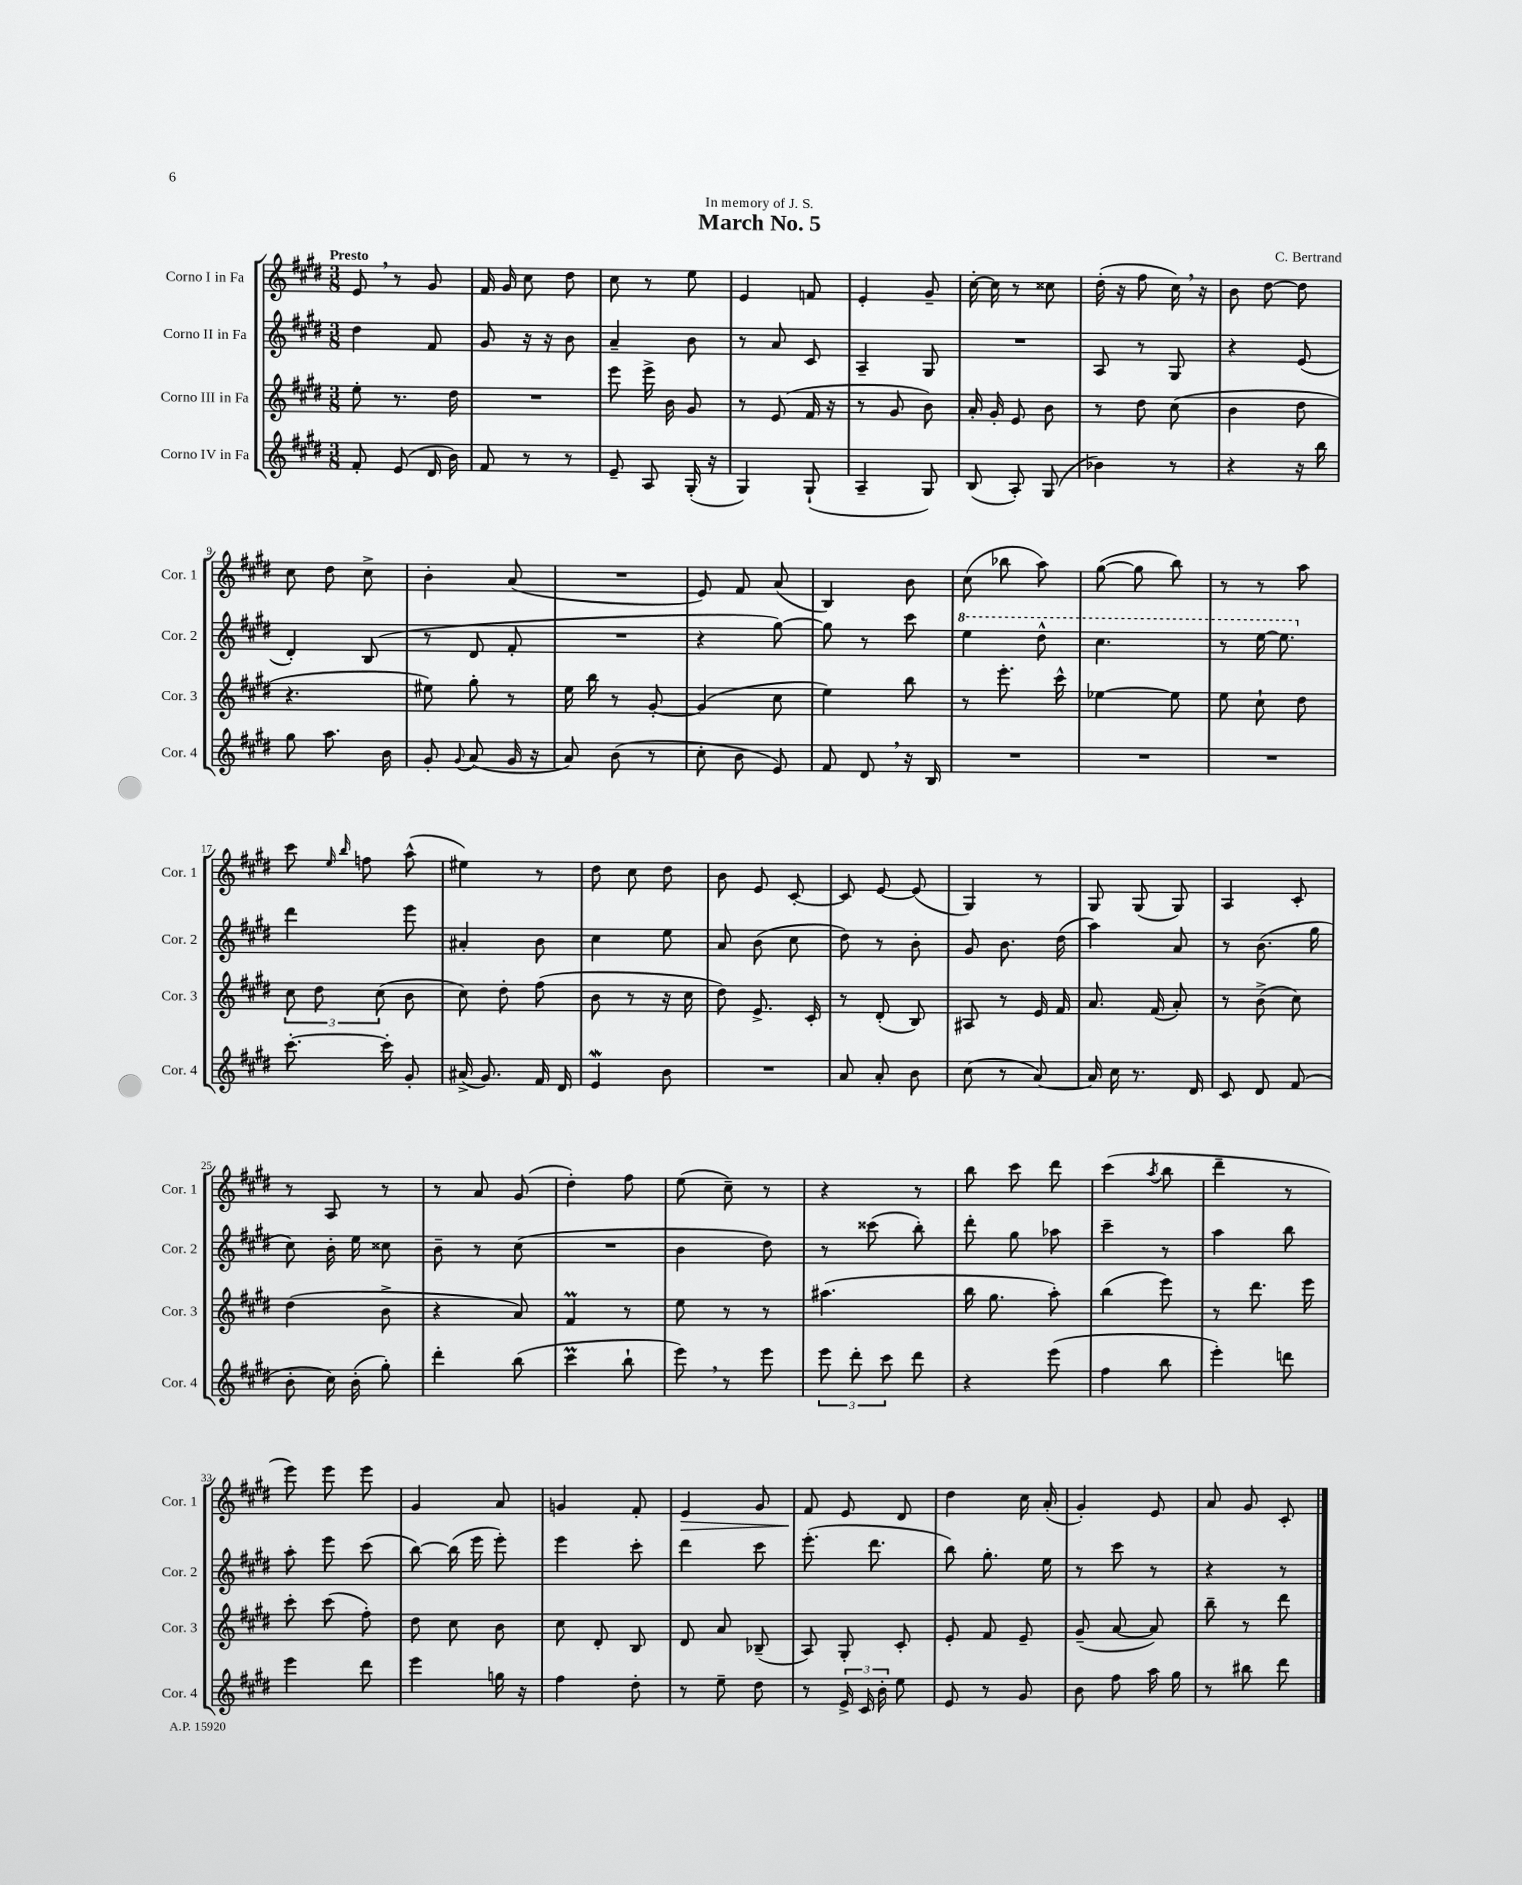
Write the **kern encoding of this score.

**kern	**kern	**kern	**kern	**dynam
*part4	*part3	*part2	*part1	*part1
*staff4	*staff3	*staff2	*staff1	*staff1
*I"Corno IV in Fa	*I"Corno III in Fa	*I"Corno II in Fa	*I"Corno I in Fa	*
*I'Cor. 4	*I'Cor. 3	*I'Cor. 2	*I'Cor. 1	*
*clefG2	*clefG2	*clefG2	*clefG2	*
*k[f#c#g#d#]	*k[f#c#g#d#]	*k[f#c#g#d#]	*k[f#c#g#d#]	*
*M3/8	*M3/8	*M3/8	*M3/8	*
=1	=1	=1	=1	=1
!	!	!	!LO:TX:a:B:t=Presto	!
8f#'/	8ee'\	4dd#\	8e,/	.
(8e/	8.r	.	8r	.
16d#/	.	8f#/	8g#/	.
16b\)	16dd#\	.	.	.
=2	=2	=2	=2	=2
8f#/	4.r	8g#/	16f#/	.
.	.	.	16g#/	.
8r	.	16r	8cc#\	.
.	.	16r	.	.
8r	.	8b\	8dd#\	.
=3	=3	=3	=3	=3
8e~/	8eee\	4a~/	8cc#\	.
8A/	16eee^\	.	8r	.
.	16b\	.	.	.
(16G#'/	8g#/	8b\	8ee\	.
16r	.	.	.	.
=4	=4	=4	=4	=4
4G#/)	8r	8r	4e/	.
.	(8e/	8a/	.	.
(8G#`/	16f#/	8c#/	8fn/	.
.	16r	.	.	.
=5	=5	=5	=5	=5
4A~/	8r	4A~/	4e'/	.
.	8g#/	.	.	.
8G#/)	8b\)	8G#/	8g#~/	.
=6	=6	=6	=6	=6
(8B/	16a'/	4.r	[16cc#'\	.
.	16g#'/	.	16cc#\]	.
8A'/)	8e/	.	8r	.
(8G#/	8b\	.	8cc##X\	.
=7	=7	=7	=7	=7
4b-X\)	8r	8A/	(16dd#'\	.
.	.	.	16r	.
.	8dd#\	8r	8ff#\	.
8r	(8cc#\	8G#/	16cc#,\)	.
.	.	.	16r	.
=8	=8	=8	=8	=8
4r	4b\	4r	8b\	.
.	.	.	[8dd#\	.
16r	8dd#\	(8e/	8dd#\]	.
16bb\	.	.	.	.
!!LO:LB:g=z
=9	=9	=9	=9	=9
8gg#\	4.r	4d#'/)	8cc#\	.
8.aa\	.	.	8dd#\	.
.	.	(8B/	8cc#^\	.
16b\	.	.	.	.
=10	=10	=10	=10	=10
8g#'/	8ee#X\)	8r	4b'\	.
8qqg#/	.	.	.	.
(8a/	8gg#'\	8d#/	.	.
16g#/	8r	8f#'/	(8a/	.
16r	.	.	.	.
=11	=11	=11	=11	=11
8a/)	16ee\	4.r	4.r	.
.	16bb\	.	.	.
(8b\	8r	.	.	.
8r	[8g#'/	.	.	.
=12	=12	=12	=12	=12
8cc#'\	(4g#/]	4r	8e/)	.
8b\	.	.	8f#/	.
8e/)	8cc#\	[8gg#\)	(8a/	.
=13	=13	=13	=13	=13
8f#/	4ee\)	8gg#\]	4B/)	.
8d#,/	.	8r	.	.
16r	8bb\	8ccc#\	8b\	.
16B/	.	.	.	.
=14	=14	=14	=14	=14
*	*	*8va	*	*
4.r	8r	4eee\	(8cc#\	.
.	8.eee'\	.	8bb-X\	.
.	.	8ddd#^^\	8aa\)	.
.	16ccc#^^\	.	.	.
=15	=15	=15	=15	=15
4.r	[4ee-X\	4.ccc#\	([8gg#\	.
.	.	.	8gg#\]	.
.	8ee-\]	.	8bb\)	.
=16	=16	=16	=16	=16
4.r	8ee\	8r	8r	.
.	8cc#`\	[16eee\	8r	.
.	.	8.eee\]	.	.
.	8dd#\	.	8aa\	.
!!LO:LB:g=z
=17	=17	=17	=17	=17
*	*	*X8va	*	*
[8.ccc#'\	12cc#\	4ddd#\	8ccc#\	.
.	12dd#\	.	.	.
.	.	.	16qqee/	.
.	.	.	16qqbb/	.
.	.	.	8ffn\	.
.	(12cc#\	.	.	.
16ccc#'\]	.	.	.	.
8g#'/	8b\	8eee\	(8aa^^\	.
=18	=18	=18	=18	=18
(16a#X^/	8cc#\)	4a#X'/	4ee#X\)	.
8.g#/)	.	.	.	.
.	8dd#'\	.	.	.
16f#/	(8ff#\	8b\	8r	.
16d#/	.	.	.	.
=19	=19	=19	=19	=19
4ew/	8b\	4cc#\	8dd#\	.
.	8r	.	8cc#\	.
8b\	16r	8ee\	8dd#\	.
.	16cc#\	.	.	.
=20	=20	=20	=20	=20
4.r	8dd#\)	8a/	8b\	.
.	8.e^/	(8b\	8e/	.
.	.	8cc#\	[8c#'/	.
.	16c#'/	.	.	.
=21	=21	=21	=21	=21
8a/	8r	8dd#\)	8c#/]	.
8a'/	(8d#'/	8r	[8e/	.
8b\	8B/)	8b'\	(8e/]	.
=22	=22	=22	=22	=22
(8cc#\	8A#X/	8g#/	4G#/)	.
8r	8r	8.b\	.	.
[8a/)	16e/	.	8r	.
.	16f#/	(16dd#\	.	.
=23	=23	=23	=23	=23
16a/]	8.a/	4aa\)	8G#/	.
16cc#\	.	.	.	.
8.r	.	.	(8G#/	.
.	(16f#/	.	.	.
.	8a'/)	8a/	8G#/)	.
16d#/	.	.	.	.
=24	=24	=24	=24	=24
8c#/	8r	8r	4A/	.
8d#/	(8b^\	(8.b\	.	.
(8f#/	8cc#\)	.	8c#'/	.
.	.	16gg#\	.	.
!!LO:LB:g=z
=25	=25	=25	=25	=25
8b'\	(4dd#\	8cc#\)	8r	.
16cc#\)	.	16b'\	8A/	.
(16b'\	.	16ee\	.	.
8gg#'\)	8b^\	8cc##X\	8r	.
=26	=26	=26	=26	=26
4ddd#'\	4r	8b~\	8r	.
.	.	8r	8a/	.
(8bb\	8a/)	(8cc#\	(8g#/	.
=27	=27	=27	=27	=27
4ccc#M\	4f#M/	4.r	4dd#'\)	.
8bb`\	8r	.	8ff#\	.
=28	=28	=28	=28	=28
8eee,\)	8ee\	4b\	(8ee\	.
8r	8r	.	8cc#~\)	.
8eee\	8r	8dd#\)	8r	.
=29	=29	=29	=29	=29
12eee\	(4.aa#X\	8r	4r	.
12ddd#'\	.	.	.	.
.	.	(8ccc##X\	.	.
12ccc#\	.	.	.	.
8ddd#\	.	8bb'\)	8r	.
=30	=30	=30	=30	=30
4r	16bb\	8ddd#'\	8bb\	.
.	8.gg#\	.	.	.
.	.	8gg#\	8ccc#\	.
(8eee\	8aa'\)	8aa-X\	8ddd#\	.
=31	=31	=31	=31	=31
4ff#\	(4bb\	4ccc#~\	(4ccc#\	.
.	.	.	8qaa/	.
8bb\	8eee\)	8r	8bb\	.
=32	=32	=32	=32	=32
4eee'\)	8r	4aa\	4ddd#~\	.
.	8.ddd#\	.	.	.
8dddn\	.	8bb\	8r	.
.	16eee\	.	.	.
!!LO:LB:g=z
=33	=33	=33	=33	=33
4eee\	8ccc#'\	8aa'\	8eee\)	.
.	(8ccc#\	8eee\	8eee\	.
8ddd#\	8ff#'\)	(8ccc#\	8eee\	.
=34	=34	=34	=34	=34
4eee\	8dd#\	[8bb\)	4g#/	.
.	8cc#\	(16bb\]	.	.
.	.	16eee\	.	.
16ggn\	8b\	8eee'\)	8a/	.
16r	.	.	.	.
=35	=35	=35	=35	=35
4ff#\	8cc#\	4eee\	4gn/	.
.	8d#'/	.	.	.
8dd#'\	8B/	8ccc#'\	8f#'/	.
=36	=36	=36	=36	=36
!	!	!	!	!LO:HP:b
8r	8d#/	4ddd#\	4e/	>
8ee~\	8a/	.	.	.
8dd#\	(8B-X~/	8ccc#\	8g#/	.
=37	=37	=37	=37	=37
8r	8A/)	(8.eee'\	8f#/	.
24e^/	8G#'/	.	8e/	]
24c#/	.	.	.	.
.	.	8.ddd#\	.	.
24b'\	.	.	.	.
8ee\	8c#'/	.	8d#/	.
=38	=38	=38	=38	=38
8e/	8e'/	8bb\)	4dd#\	.
8r	8f#/	8.gg#'\	.	.
8g#/	8e~/	.	16cc#\	.
.	.	16ee\	(16a'/	.
=39	=39	=39	=39	=39
8b\	(8g#~/	8r	4g#'/)	.
8ff#\	[8a/	8ccc#\	.	.
16aa\	8a/])	8r	8e/	.
16gg#\	.	.	.	.
=40	=40	=40	=40	=40
8r	8bb~\	4r	8a/	.
8bb#X\	8r	.	8g#/	.
8ddd#\	8ddd#\	8r	8c#'/	.
==	==	==	==	==
*-	*-	*-	*-	*-
